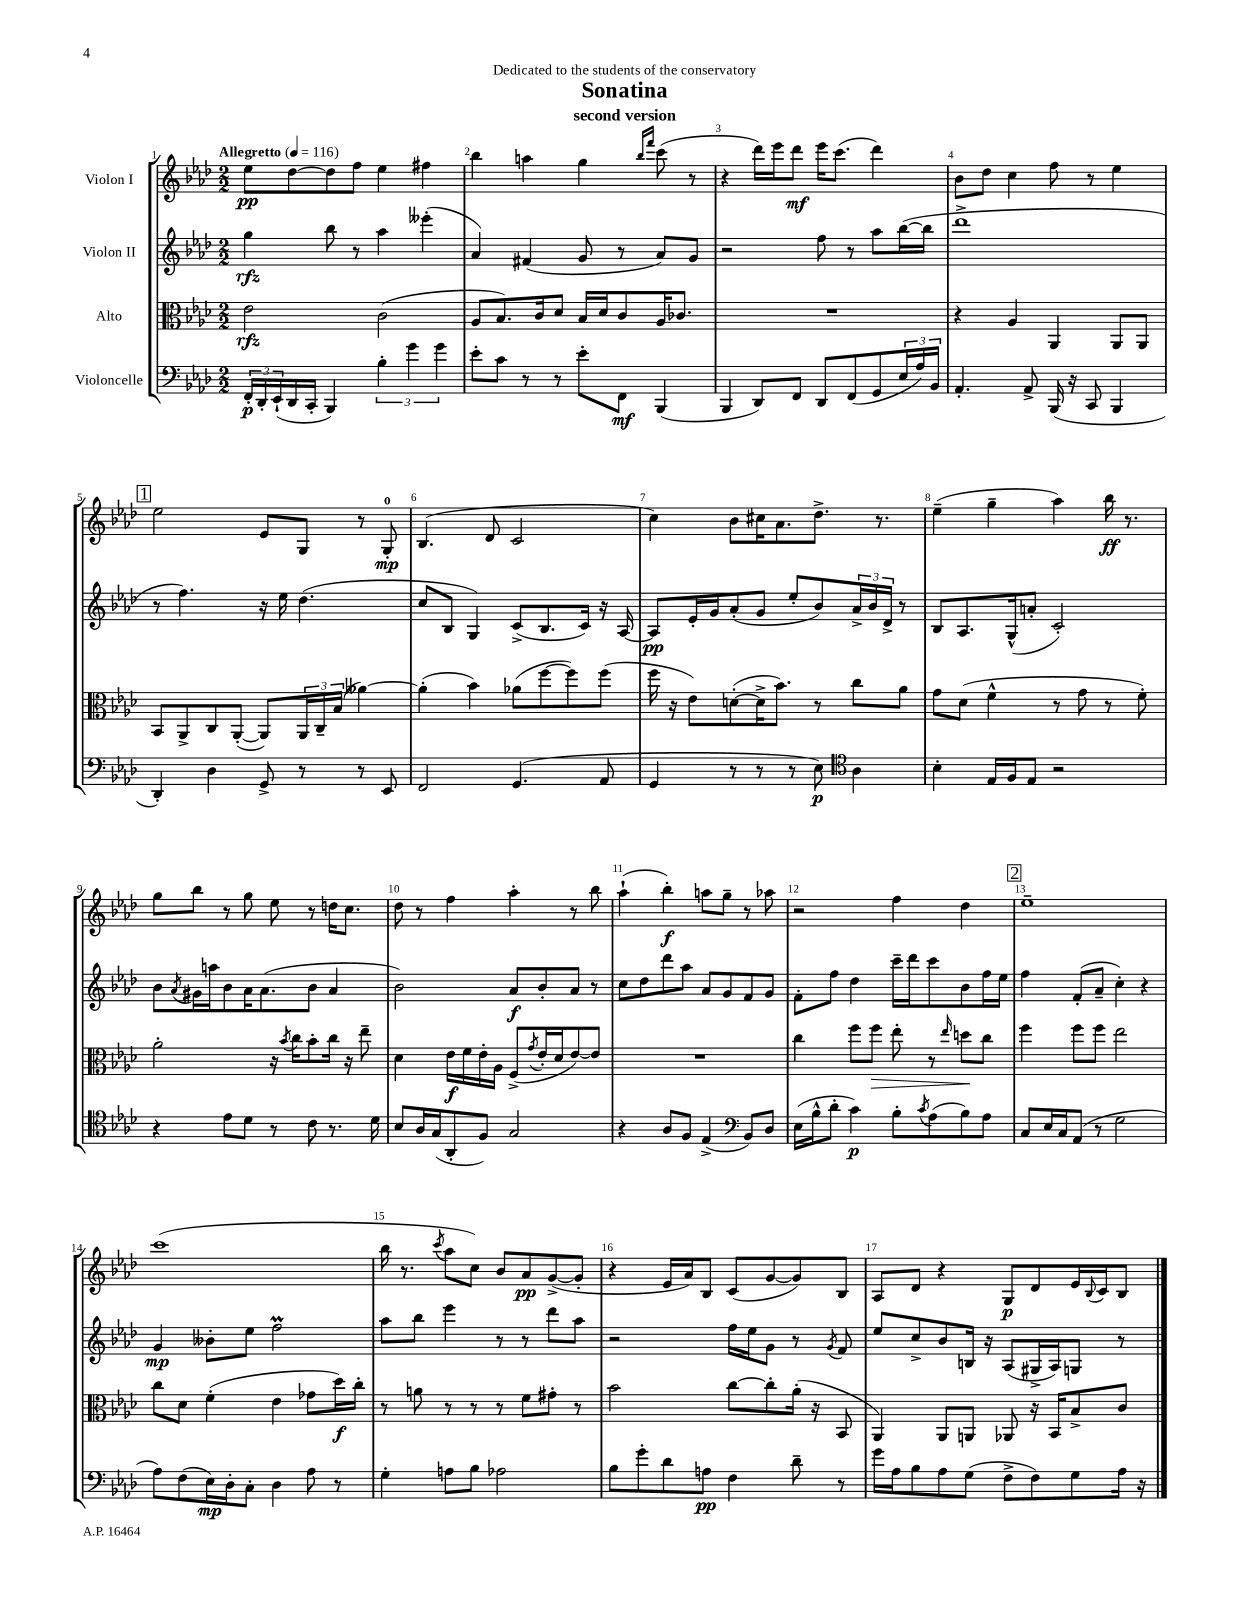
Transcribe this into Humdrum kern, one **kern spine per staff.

**kern	**kern	**kern	**kern
*staff4	*staff3	*staff2	*staff1
*clefF4	*clefC3	*clefG2	*clefG2
*k[b-e-a-d-]	*k[b-e-a-d-]	*k[b-e-a-d-]	*k[b-e-a-d-]
*M2/2	*M2/2	*M2/2	*M2/2
*MM116	*MM116	*MM116	*MM116
24FF'	2e-	4gg	8ee-
24DD-'	.	.	.
(24EE-`	.	.	.
16DD-	.	.	[8dd-
16CC'	.	.	.
4BBB-)	.	8bb-	8dd-]
.	.	8r	8ff
6B-'	(2c	4aa-	4ee-
6g	.	.	.
.	.	(4eee--'	4ff#
6g	.	.	.
=	=	=	=
8e-'	8A-	4a-)	4bb-
8c	8.B-)	.	.
8r	.	(4f#	4aa
.	16c	.	.
8r	8d-	.	.
8e-'	16B-	8g	4gg
.	16d-	.	.
8FF	8c	8r	.
.	.	.	16qqbb-
.	.	.	16qqfff
(4BBB-	16A-	8a-)	(8ccc
.	8.c-	.	.
.	.	8g	8r
=	=	=	=
4BBB-	1r	2r	4r
8DD-)	.	.	16ddd-)
.	.	.	16eee-
8FF	.	.	8ddd-
8DD-	.	8ff	16eee-
.	.	.	(8.ccc
(8FF	.	8r	.
8GG	.	8aa-	4ddd-)
24E-	.	([16bb-	.
24A-)	.	.	.
.	.	16bb-]	.
24BB-	.	.	.
=	=	=	=
4.AA-'	4r	1ddd-^	8b-
.	.	.	8dd-
.	4A-	.	4cc
8AA-^	.	.	.
(16BBB-	4AA-	.	8ff
16r	.	.	.
8CC	.	.	8r
4BBB-	8AA-	.	4ee-
.	8AA-	.	.
=	=	=	=
4DD-')	8BB-	8r	2ee-
.	8AA-^	4.ff)	.
4D-	8C	.	.
.	([8AA-'	.	.
8GG^	8AA-])	16r	8e-
.	.	16ee-	.
8r	24AA-	(4.dd-	8G
.	24C~	.	.
.	(24B-	.	.
8r	[4a--)	.	8r
8EE-	.	.	8G'
=	=	=	=
2FF	(4a--']	8cc	(4.B-
.	.	8B-	.
.	4b-)	4G)	.
.	.	.	8d-
(4.GG	(8a-	(8c^	2c
.	[8ff	8.B-	.
.	8ff])	.	.
.	.	16c)	.
8AA-	(8ff	16r	.
.	.	[16A-	.
=	=	=	=
4GG	16ff	8A-]	4cc)
.	16r	.	.
.	8e-)	16e-'	.
.	.	16g	.
8r	([8d'	(8a-'	8b-
8r	16d^]	8g	16cc#
.	8.b-)	.	8.a-
8r	.	8ee-'	.
8E-)	8r	8b-)	8.dd-^
*clefC4	*	*	*
4A-	8cc	24a-^	.
.	.	24b-	.
.	.	.	8.r
.	.	24d-^	.
.	8a-	8r	.
=	=	=	=
4B-'	8g	8B-	(4ee-~
.	(8d-	8.A-	.
16E-	4f^^	.	4gg~
16F	.	(16G^^	.
8E-	.	8a'	.
2r	8r	2c')	4aa-)
.	8g	.	.
.	8r	.	16bb-
.	.	.	8.r
.	8f')	.	.
=	=	=	=
4r	2a-'	8b-	8gg
.	.	8qa-	.
.	.	16g#	8bb-
.	.	16aa	.
8e-	.	8b-	8r
8d-	.	16a-	8gg
.	.	(8.a-	.
8r	16r	.	8ee-
.	8qb-	.	.
.	16cc	.	.
8c	8b-'	8b-	8r
8.r	16cc	4a-	16dd
.	16r	.	8.cc
.	8ee-~	.	.
16d-	.	.	.
=	=	=	=
8B-	4d-	2b-)	8dd-
16A-	.	.	8r
(16G	.	.	.
8AA-'	16e-	.	4ff
.	16f	.	.
8F)	16e-'	.	.
.	16A-	.	.
2G	(8F^	8a-	4aa-'
.	8qg	.	.
.	16e-'	8b-'	.
.	16d-	.	.
.	[8e-)	8a-	8r
.	8e-]	8r	8bb-
=	=	=	=
4r	1r	8cc	(4aa-`
.	.	8dd-	.
8A-	.	8ddd-	4bb-')
8F	.	8aa-	.
(4E-^	.	8a-	8aa
.	.	8g	8gg~
*clefF4	*	*	*
8BB-)	.	8f	8r
8D-	.	8g	8aa-
=	=	=	=
(16E-	4cc	8f'	2r
16B-^^	.	.	.
8d-'	.	8ff	.
4c)	8ff	4dd-	.
.	8ff	.	.
8B-'	8ee-'	16ccc~	4ff
.	.	16ddd-	.
8qc	.	.	.
(8A-	8r	8ccc	.
.	16qqee-	.	.
8B-)	8dd	8b-	4dd-
8A-	8cc	16ff	.
.	.	16ee-	.
=	=	=	=
8C	4ff	4ff	1ee-~
16E-	.	.	.
16C	.	.	.
(8AA-	8ff	(8f'	.
8r	8ff	8a-~	.
2G	2ee-	4cc')	.
.	.	4r	.
=	=	=	=
8A-)	8cc	4g	(1ccc
(8F	8d-	.	.
16E-)	(4f'	8b--'	.
16D-'	.	.	.
8C'	.	8ee-	.
4D-	4e-	2ff	.
8A-	8g-	.	.
8r	16dd-)	.	.
.	16cc'	.	.
=	=	=	=
4G'	8r	8aa-	16bb-
.	.	.	8.r
.	8a	8bb-	.
.	.	.	8qccc
8A	8r	4eee-	8aa-
8B-	8r	.	8cc)
2A-	8r	8r	8b-
.	8f	8r	8a-
.	8g#'	8ddd-	([8g^
.	8r	8aa-	8g']
=	=	=	=
8B-	2b-	2r	4r
8g'	.	.	.
8d-	.	.	16e-
.	.	.	16a-)
8A	.	.	8B-
4F	[8cc	16ff	(8c
.	.	16ee-	.
.	8cc']	8g	[8g
8d-~	(16a-'	8r	8g])
.	16r	.	.
.	.	8qg	.
8r	8BB-	8f	8B-
=	=	=	=
16g	4AA-)	8ee-	8A-
16A-	.	.	.
8B-	.	8cc^	8d-
8A-	8AA-	8b-	4r
(8G	8AA	16B	.
.	.	16r	.
8F^	8AA-	(8A-	8G
8F)	16r	16G#^	8d-
.	16BB-	16A-)	.
8G	8B-^	8G	16e-
.	.	.	8qqB-
.	.	.	16c
16A-	8c	8r	8B-
16r	.	.	.
==	==	==	==
*-	*-	*-	*-
